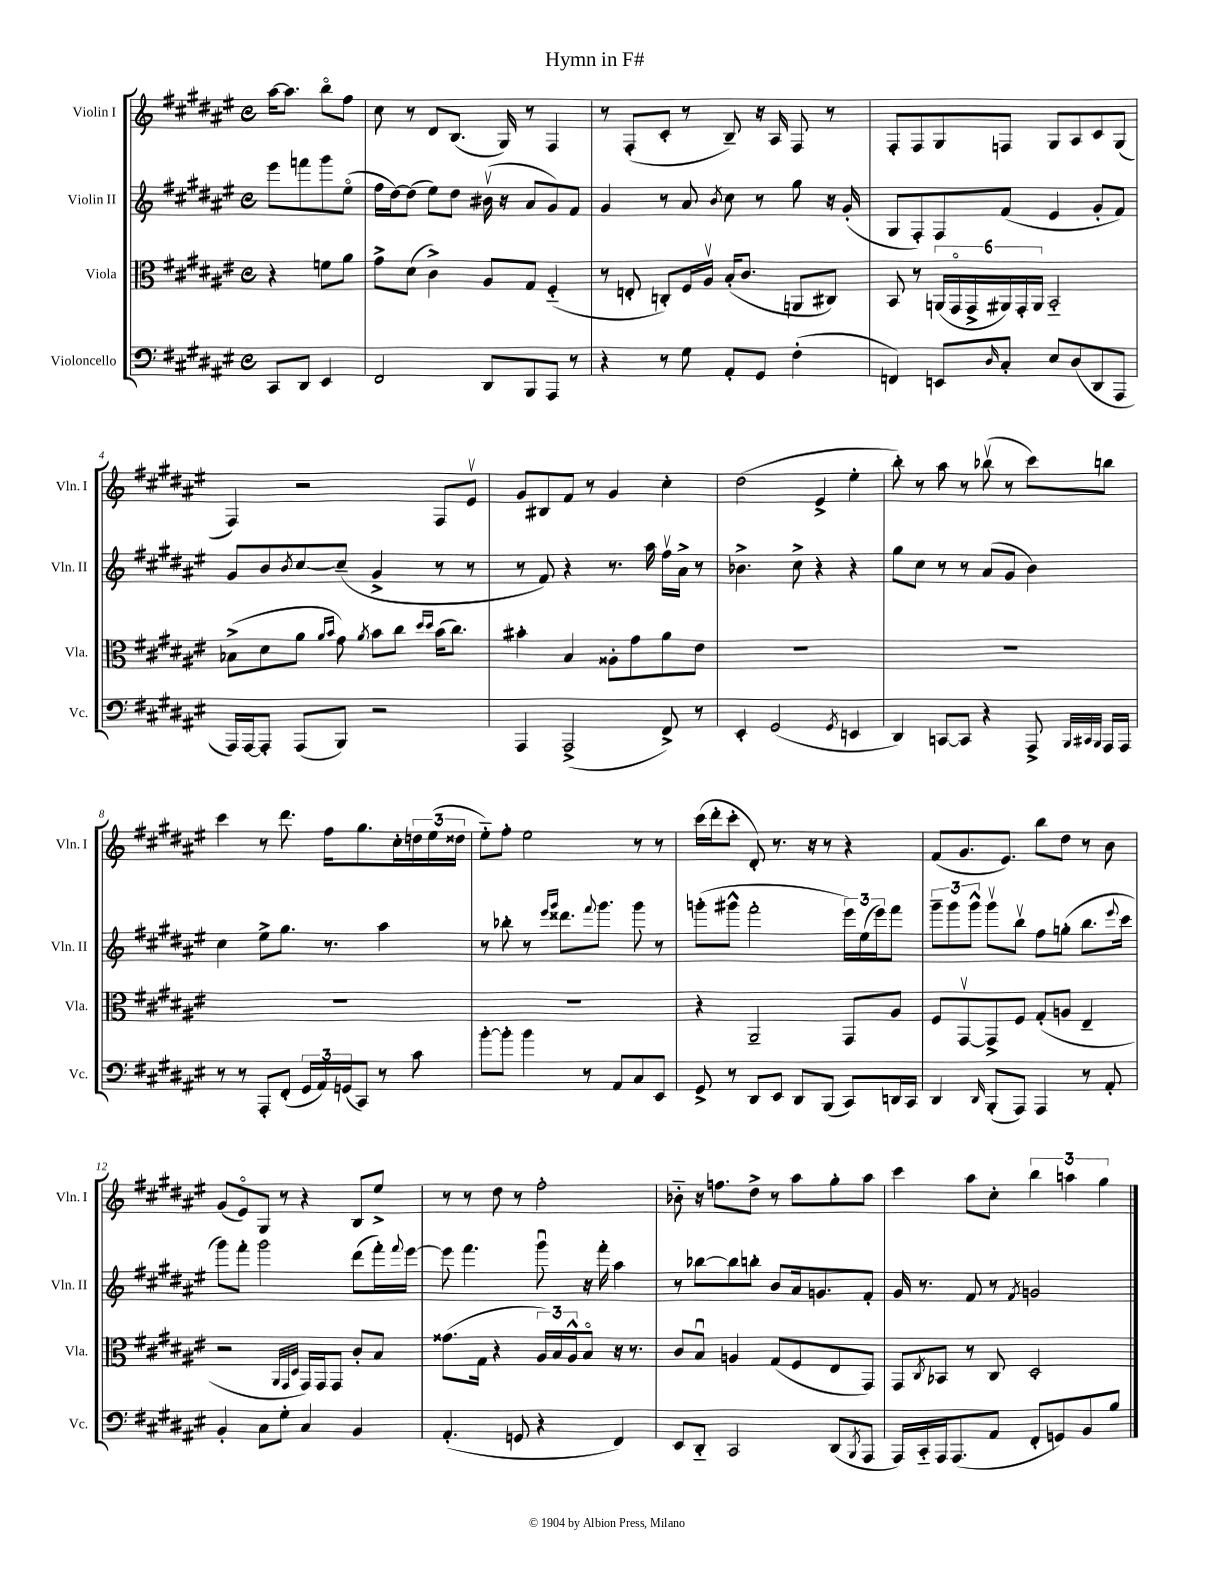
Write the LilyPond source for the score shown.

\header { title = "Hymn in F#" }
<<
\new StaffGroup <<
\new Staff = "s0" \with { instrumentName = "Violin I" shortInstrumentName = "Vln. I" } {
    \clef treble \key fis \major \defaultTimeSignature \time 4/4 \partial 2
    ais''16~ ais''8. b''8\flageolet fis''8 |
    cis''8 r8 dis'8 b8.( gis16) r8 fis4 |
    r8 fis8-.( cis'8-. r8 b8--) r16 ais16 fis8 r8 |
    fis8-. fis8 gis8 f8 gis8 ais8 cis'8 gis8( |
    fis4) r2 fis8 eis'8\upbow |
    gis'8 bis8 fis'8 r8 gis'4 cis''4-. |
    dis''2( eis'4-> eis''4-. |
    b''8-.) r8 ais''8 r8 bes''8\upbow( r8 cis'''8) b''8 |
    cis'''4 r8 dis'''8. fis''16 gis''8. cis''16-. \tuplet 3/2 { d''16 eis''16( disis''16 } |
    eis''8-_) fis''8-. eis''2 r8 r8 |
    cis'''16( dis'''16-. cis'''8-. dis'8-.) r8. r16 r8 r4 |
    fis'8( gis'8. eis'8.) b''8 dis''8 r8 b'8 |
    gis'8( eis'8\flageolet) gis8 r8 r4 b8 eis''8-> |
    r8 r8 dis''8 r8 fis''2-. |
    bes'8-_ r16 f''8. dis''8-> r8 ais''8 gis''8-. ais''8 |
    cis'''4 ais''8 cis''8-. \tuplet 3/2 { b''4 a''4 gis''4 } \bar "|." |
}
\new Staff = "s1" \with { instrumentName = "Violin II" shortInstrumentName = "Vln. II" } {
    \clef treble \key fis \major \defaultTimeSignature \time 4/4 \partial 2
    eis'''8 f'''8 gis'''8 eis''8\flageolet( |
    fis''16 dis''16~) dis''8( eis''8) dis''8 bis'16\upbow( r16 ais'8 gis'8) fis'8 |
    gis'4 r8 ais'8 \acciaccatura { b'8 } cis''8 r8 gis''8 r16 gis'16-.( |
    gis8 fis8-.) fis8 fis'8( eis'4 gis'8-. fis'8) |
    gis'8 b'8 \acciaccatura { b'8 } cis''8~ cis''8--( gis'4-> r8 r8 |
    r8 fis'8) r4 r8. ais''16 fis''16\upbow ais'16-> r8 |
    bes'4.-> cis''8-> r4 r4 |
    gis''8 cis''8 r8 r8 ais'8( gis'8 b'4) |
    cis''4 eis''8-> gis''8. r8. ais''4 |
    r8 bes''8-. r8 \grace { eis'''16 gis'''16 } disis'''8. \appoggiatura { fis'''8 } gis'''8. gis'''8 r8 |
    g'''8-.( gis'''8-^ fis'''2-. \tuplet 3/2 { eis'''16) eis''16( eis'''16) } fis'''8 |
    \tuplet 3/2 { gis'''8-- gis'''8 gis'''8-^ } gis'''8\upbow b''8\upbow fis''8 g''8-.( b''8. \appoggiatura { eis'''8 } cis'''16 |
    gis'''8) fis'''8-. gis'''2 dis'''8( fis'''16-.) \appoggiatura { fis'''8 } eis'''16~ |
    eis'''8 fis'''4. gis'''8\downbow r16 fis'''16-. ais''4 |
    r8 bes''8~ bes''8 b''8-. b'8 ais'16 g'8. fis'8-. |
    gis'16 r8. fis'8 r8 \acciaccatura { fis'8 } g'2 \bar "|." |
}
\new Staff = "s2" \with { instrumentName = "Viola" shortInstrumentName = "Vla." } {
    \clef alto \key fis \major \defaultTimeSignature \time 4/4 \partial 2
    r4 f'8 ais'8 |
    gis'8-> dis'8( cis'4->) ais8 gis8 fis4-_( |
    r8 e8-. c8-.) fis16 ais16\upbow b16-.( cis'8. a,8 cis8) |
    b,8 r8 \tuplet 6/4 { a,16( gis,16\flageolet gis,16-> ais,16) gis,16-. ais,16 } b,2-_ |
    bes8->( dis'8 ais'8 \grace { ais'16 b'16 } gis'8) \acciaccatura { ais'8 } b'8 cis''8 \grace { dis''16 dis''16 } b'16( cis''8.) |
    bis'4-. b4 aisis8-. gis'8 ais'8 eis'8 |
    R1 |
    R1 |
    R1 |
    R1 |
    r4 ais,2-- gis,8 ais8 |
    fis8 gis,8~\upbow gis,8-> fis8 gis8-.( a8 eis4-- |
    r2 \grace { ais,32 gis,32 dis32 } gis,16) gis,16 gis,8 cis'8-. b8 |
    gisis'8.( gis16 r4 \tuplet 3/2 { ais16) b16 ais16-^ } b8\flageolet r16 r8. |
    cis'8 b8\downbow a4 gis8( fis8 eis8 gis,8) |
    gis,8 \acciaccatura { cis8 } bes,8 r8 cis8 dis2-. \bar "|." |
}
\new Staff = "s3" \with { instrumentName = "Violoncello" shortInstrumentName = "Vc." } {
    \clef bass \key fis \major \defaultTimeSignature \time 4/4 \partial 2
    cis,8 dis,8 eis,4 |
    fis,2 dis,8 b,,8 ais,,8 r8 |
    r4 r8 gis8 ais,8-. gis,8 fis4-.( |
    f,4) e,8 \grace { dis16 } cis8-. eis8 dis8( dis,8 ais,,8 |
    ais,,16) ais,,16~ ais,,8-. ais,,8( b,,8) r2 |
    ais,,4 ais,,2->( fis,8->) r8 |
    eis,4-. gis,2( \acciaccatura { gis,8 } e,4 |
    dis,4) c,8~ c,8 r4 ais,,8-> \grace { b,,32 cis,32 b,,32 } ais,,16 ais,,16 |
    r8 r8 ais,,8-. fis,8-.( \tuplet 3/2 { gis,16 ais,16) g,16( } cis,8) r8 cis'8 |
    b'8~-. b'8-. b'4 r8 ais,8 cis8 eis,8 |
    gis,8-> r8 dis,8 eis,8 dis,8 b,,8( cis,8) d,16 cis,16 |
    dis,4 \grace { dis,16 } b,,8-.( ais,,8) ais,,4 r8 ais,8-. |
    b,4-. cis8 gis8-. cis4 b,4 |
    ais,4.-.( g,8 r4 fis,4) |
    eis,8 dis,8-_ cis,2 dis,8( \acciaccatura { b,,8 } ais,,8 |
    ais,,16) cis,16-_ ais,,16 ais,,8.( ais,8 fis,8-. g,8) b,8 b8 \bar "|." |
}
>>
>>
